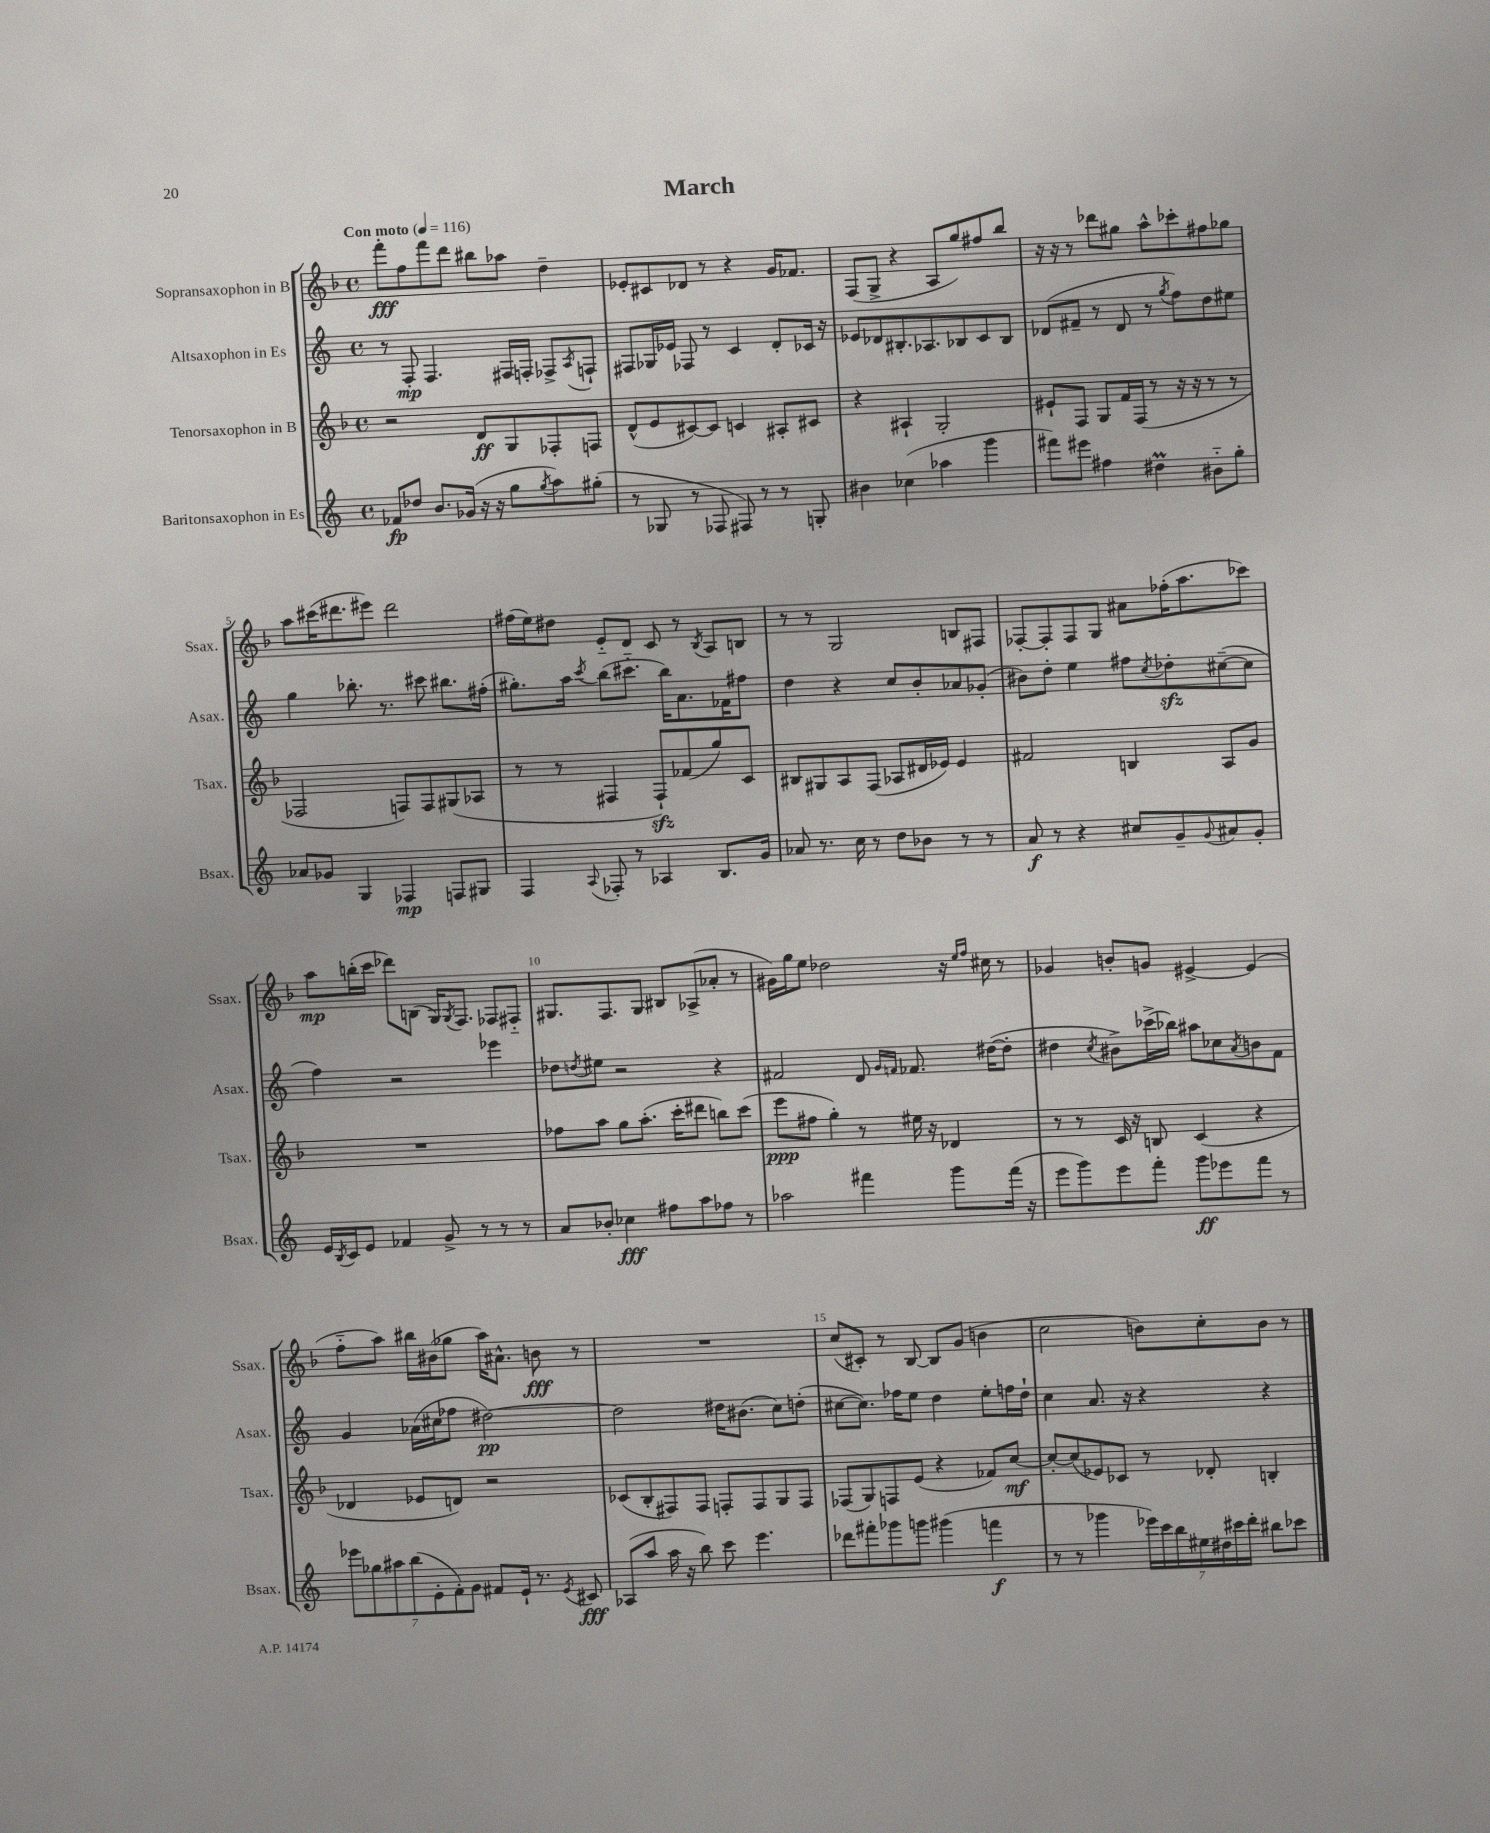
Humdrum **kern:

**kern	**dynam	**kern	**dynam	**kern	**dynam	**kern	**dynam
*part4	*part4	*part3	*part3	*part2	*part2	*part1	*part1
*staff4	*staff4	*staff3	*staff3	*staff2	*staff2	*staff1	*staff1
*I"Baritonsaxophon in Es	*	*I"Tenorsaxophon in B	*	*I"Altsaxophon in Es	*	*I"Sopransaxophon in B	*
*I'Bsax.	*	*I'Tsax.	*	*I'Asax.	*	*I'Ssax.	*
*clefG2	*	*clefG2	*	*clefG2	*	*clefG2	*
*k[]	*	*k[b-]	*	*k[]	*	*k[b-]	*
*M4/4	*	*M4/4	*	*M4/4	*	*M4/4	*
*met(c)	*	*met(c)	*	*met(c)	*	*met(c)	*
*MM116	*	*MM116	*	*MM116	*	*MM116	*
=1	=1	=1	=1	=1	=1	=1	=1
!	!	!	!	!	!	!LO:TX:a:B:t=Con moto	!
8f-X/L	fp	2r	.	8r	.	8fff'\L	fff
8dd-X/J	.	.	.	8F'/	mp	8ff\	.
8.b/L	.	.	.	4.F/	.	8fff\	.
.	.	.	.	.	.	8ddd\J	.
(16g-X/Jk	.	.	.	.	.	.	.
16r	.	8d/L	ff	.	.	8bb#X\L	.
16r	.	.	.	.	.	.	.
8gg\L	.	8G/	.	16F#X/LL	.	8aa-X\J	.
.	.	.	.	16Fn'/JJ	.	.	.
8qgg/	.	.	.	.	.	.	.
8aa\)	.	8F-X'/	.	8F-X^/L	.	4dd~\	.
.	.	.	.	8qA/	.	.	.
(8gg#X'\J	.	8Fn/J	.	8Fn`/J	.	.	.
=2	=2	=2	=2	=2	=2	=2	=2
8r	.	(8d^^/L	.	8F#X/L	.	8e-X'/L	.
8G-X/	.	8e/	.	16G-X/L	.	8c#X/	.
.	.	.	.	16e-X/JJ	.	.	.
8r	.	[8c#X/)	.	8F-X/	.	8d-X/J	.
8F-X/	.	8c#/J]	.	8r	.	8r	.
8F#X/)	.	4cn/	.	4c/	.	4r	.
8r	.	.	.	.	.	.	.
8r	.	8A#X'/L	.	8d'/L	.	16g/KL	.
.	.	.	.	.	.	8.f-X/J	.
8Gn'/	.	8c#X/J	.	16c-X/Jk	.	.	.
.	.	.	.	16r	.	.	.
=3	=3	=3	=3	=3	=3	=3	=3
4b#X\	.	4r	.	8e-X/L	.	(8F/L	.
.	.	.	.	8d-X/	.	8G^/J	.
(4cc-X\	.	4A#X`/	.	8.B#X'/	.	4r	.
.	.	.	.	8.A-X/	.	.	.
4aa-X\	.	2G'/	.	.	.	8A/L	.
.	.	.	.	8B-X/	.	8gg/)	.
4ggg\	.	.	.	8c/	.	8ff#X/	.
.	.	.	.	8B-/J	.	8bb-/J	.
=4	=4	=4	=4	=4	=4	=4	=4
8fff#X\L)	.	8e#X`/L	.	(8d-X/L	.	16r	.
.	.	.	.	.	.	16r	.
8eee#X\J	.	8F/J	.	8f#X~/J	.	8r	.
4ff#X\	.	8G/L	.	8r	.	8ddd-X\L	.
.	.	16f/L	.	8d-/	.	8gg#X\J	.
.	.	(16F/JJ	.	.	.	.	.
4dd#Xm\	.	8r	.	8r	.	8aa^^\L	.
.	.	.	.	8qgg/	.	.	.
.	.	16r	.	8ff\L)	.	8ccc-X'\	.
.	.	16r	.	.	.	.	.
8b#X\L	.	8r	.	8dd\	.	8ff#X\	.
8gg'\J	.	8r	.	8ee#X\J	.	8gg-X\J	.
!!LO:LB:g=z
=5	=5	=5	=5	=5	=5	=5	=5
8a-X/L	.	2F-X/	.	4gg\	.	8aa\L	.
8g-X/J	.	.	.	.	.	(16ccc#X\K	.
.	.	.	.	.	.	8.ddd#X\	.
4G/	.	.	.	8.bb-X'\	.	.	.
.	.	.	.	.	.	8eee#X\J)	.
.	.	.	.	8.r	.	.	.
4F-X/	mp	8Fn/L)	.	.	.	2ddd#\	.
.	.	8F/	.	8ccc#X\	.	.	.
8Fn/L	.	(8G#X/	.	8.bb#X\L	.	.	.
8G#X/J	.	8A-X/J	.	.	.	.	.
.	.	.	.	(16ff#X'\Jk	.	.	.
=6	=6	=6	=6	=6	=6	=6	=6
4F/	.	8r	.	8.gg#X'\L)	.	(16ff#X\LL	.
.	.	.	.	.	.	16ee\J)	.
.	.	8r	.	.	.	8dd#X\J	.
.	.	.	.	16aa\Jk	.	.	.
8qqA/	.	.	.	8qccc/	.	.	.
8F-X'/	.	4F#X/	.	(8bb\L	.	8e/L	.
8r	.	.	.	8.ccc#X\J	.	8d/J	.
4A-X/	.	8F#zz`/L)	.	.	.	8c/	.
.	.	.	.	16bb\KL)	.	.	.
.	.	(8f-X/	.	8.a\	.	8r	.
.	.	.	.	.	.	8qB-/	.
8.B/L	.	8gg/)	.	.	.	8A/L	.
.	.	.	.	16f-X\K	.	.	.
.	.	8c/J	.	8ff#X\J	.	8Bn/J	.
16g/Jk	.	.	.	.	.	.	.
=7	=7	=7	=7	=7	=7	=7	=7
8a-X/	.	8B#X/L	.	4dd\	.	8r	.
8.r	.	8G#X/	.	.	.	8r	.
.	.	8A/	.	4r	.	2G/	.
16cc\	.	.	.	.	.	.	.
8r	.	(8F/J	.	.	.	.	.
8dd\L	.	8A-X/L	.	8cc/L	.	.	.
8b-X\J	.	16d#X/L	.	8b'/	.	.	.
.	.	16e-X/JJ)	.	.	.	.	.
8r	.	4e-/	.	8a-X/	.	8Bn/L	.
8r	.	.	.	(8g-X'/J	.	8F#X/J	.
=8	=8	=8	=8	=8	=8	=8	=8
8a/	f	2f#X/	.	8b#X\L)	.	[8F-X'/L	.
8r	.	.	.	8dd'\J	.	8F-'/]	.
4r	.	.	.	4ee\	.	8F-/	.
.	.	.	.	.	.	8G/J	.
8cc#X/L	.	4Bn/	.	8ff#X\L	.	8a#X\L	.
.	.	.	.	8qcc/	.	.	.
8g~/	.	.	.	8dd-Xzz'\	.	(16ff-X'\K	.
.	.	.	.	.	.	8.aa\	.
8qqg/	.	.	.	.	.	.	.
8a#X/	.	8A/L	.	([8cc#X~\	.	.	.
8g'/J	.	8g/J	.	8cc#\J]	.	8ccc-X\J)	.
!!LO:LB:g=z
=9	=9	=9	=9	=9	=9	=9	=9
16e/LL	.	1r	.	4ff\)	.	8aa\L	mp
8qB/	.	.	.	.	.	.	.
16c/J	.	.	.	.	.	.	.
8e/J	.	.	.	.	.	(16bbn'\L	.
.	.	.	.	.	.	16ccc\JJ	.
4f-X/	.	.	.	2r	.	8ddd-X\L)	.
.	.	.	.	.	.	(8Bn\J	.
8g^/	.	.	.	.	.	16G/KL)	.
.	.	.	.	.	.	8qG/	.
.	.	.	.	.	.	8.F/J	.
8r	.	.	.	.	.	.	.
8r	.	.	.	4eee-X\	.	8F-X/L	.
8r	.	.	.	.	.	8F#X/J	.
=10	=10	=10	=10	=10	=10	=10	=10
8a/L	.	8ff-X\L	.	8dd-X\L	.	8.G#X/L	.
.	.	.	.	8qddn/	.	.	.
8b-X'/J	.	8aa\J	.	8ee#X\J	.	.	.
.	.	.	.	.	.	8.F/	.
4cc-X\	fff	8gg\L	.	2r	.	.	.
.	.	(8.aa'\J	.	.	.	8G#/J	.
8ff#X\L	.	.	.	.	.	8B#X/L	.
.	.	16ccc'\KL	.	.	.	.	.
8aa\	.	8ddd#X\J	.	.	.	(8A-X^/	.
8ff-X\J	.	8bbn\L)	.	4r	.	8a-X'/J	.
8r	.	(8ccc\J	.	.	.	8r	.
=11	=11	=11	=11	=11	=11	=11	=11
2aa-X\	.	8eee\L	ppp	2f#X/	.	16g#X\LL)	.
.	.	.	.	.	.	16gg\J	.
.	.	8ff#X\J	.	.	.	8ee\J	.
.	.	4gg'\)	.	.	.	2dd-X\	.
4fff#X\	.	8r	.	8d/	.	.	.
.	.	.	.	16qqg/LL	.	.	.
.	.	.	.	16qqfn/JJ	.	.	.
.	.	16ee#X\	.	8.f-X/	.	.	.
.	.	16r	.	.	.	.	.
8ggg\L	.	4d-X/	.	.	.	16r	.
.	.	.	.	.	.	16qqee/LL	.
.	.	.	.	.	.	16qqff/JJ	.
.	.	.	.	([16dd#X\KL	.	16cc#X\	.
(16fff#\Jk	.	.	.	8dd#'\J]	.	8r	.
16r	.	.	.	.	.	.	.
=12	=12	=12	=12	=12	=12	=12	=12
8eee\L	.	8r	.	4dd#X\	.	4g-X/	.
8ggg\)	.	8r	.	.	.	.	.
.	.	.	.	8qcc/	.	.	.
8eee\	.	16c/	.	8b#X^\L)	.	8bn'/L	.
.	.	16r	.	.	.	.	.
8fff'\J	.	8Bn/	.	(16ccc-X^\L	.	8gn/J	.
.	.	.	.	16bb-X\JJ)	.	.	.
8ggg\L	ff	(4c/	.	8aa#X\L	.	[4e#X^/	.
8eee-X\	.	.	.	8cc-X\	.	.	.
.	.	.	.	8qa/	.	.	.
8fff\J	.	4r	.	8bn\	.	(4e#/]	.
8r	.	.	.	8f\J	.	.	.
!!LO:LB:g=z
=13	=13	=13	=13	=13	=13	=13	=13
14eee-X\L	.	4d-X/	.	4g/	.	8ff\L	.
14gg-X\	.	.	.	.	.	.	.
.	.	.	.	.	.	8aa\J)	.
14aa#X\	.	.	.	.	.	.	.
(14bb\	.	.	.	.	.	.	.
.	.	8e-X/L	.	(16a-X\LL	.	16bb#X\LL	.
14e'\	.	.	.	.	.	.	.
.	.	.	.	16cc#X\J	.	(16b#X\J	.
14f'\)	.	.	.	.	.	.	.
.	.	8dn/J)	.	8ff-X\J	.	8gg-X\J	.
14g\J	.	.	.	.	.	.	.
8f#X/L	.	2r	.	[2dd#X\)	pp	16aa\KL)	.
.	.	.	.	.	.	8.a#X^^\J	.
16e`/Jk	.	.	.	.	.	.	.
8.r	.	.	.	.	.	.	.
.	.	.	.	.	.	8bn\	fff
8qe/	.	.	.	.	.	.	.
8c#X/	fff	.	.	.	.	8r	.
=14	=14	=14	=14	=14	=14	=14	=14
(8A-X/L	.	(8c-X/L	.	2dd#\]	.	1r	.
8aa/J	.	8B-'/	.	.	.	.	.
16aa\	.	8F#X/)	.	.	.	.	.
16r	.	.	.	.	.	.	.
8bb\)	.	8F#/J	.	.	.	.	.
8ccc\	.	8Fn'/L	.	16dd#X\KL	.	.	.
.	.	.	.	(8.b#X\J	.	.	.
4.eee\	.	8F/	.	.	.	.	.
.	.	8G/	.	8cc\L)	.	.	.
.	.	8F/J	.	(8ddn'\J	.	.	.
=15	=15	=15	=15	=15	=15	=15	=15
8ddd-X\L	.	(8F-X/L	.	[8cc#X\L	.	(8cc/L	.
8fff#X'\	.	8G/)	.	8.cc#\J])	.	8c#X'/J)	.
8ggg-X\	.	8Fn/	.	.	.	8r	.
.	.	.	.	16ff-X\KL	.	.	.
8gggn\J	.	(8e/J	.	8ee\J	.	[8B-/	.
(4ggg#X\	.	4r	.	4dd\	.	8B-/L]	.
.	.	.	.	.	.	(8g/J	.
4fffn\	f	8f-X/L)	.	8ee'\L	.	4bn\	.
.	.	[8cc/J	mf	16ffn\L	.	.	.
.	.	.	.	16dd`\JJ	.	.	.
=16	=16	=16	=16	=16	=16	=16	=16
8r	.	8cc'/L_	.	4cc\	.	2cc\	.
8r	.	(8cc/]	.	.	.	.	.
4ggg-X\	.	8e-X/)	.	8.a/	.	.	.
.	.	8c-X/J	.	.	.	.	.
.	.	.	.	16r	.	.	.
28eee-X\LL)	.	8r	.	4r	.	8bn\L)	.
28ccc\	.	.	.	.	.	.	.
28bb\	.	.	.	.	.	.	.
28ee#X\	.	.	.	.	.	.	.
.	.	8d-X'/	.	.	.	8cc'\	.
28dd#X\	.	.	.	.	.	.	.
28ccc#X\	.	.	.	.	.	.	.
28ddd'\JJ	.	.	.	.	.	.	.
8bb#X\L	.	4Bn'/	.	4r	.	8b\J	.
8ccc-X\J	.	.	.	.	.	8r	.
==	==	==	==	==	==	==	==
*-	*-	*-	*-	*-	*-	*-	*-
